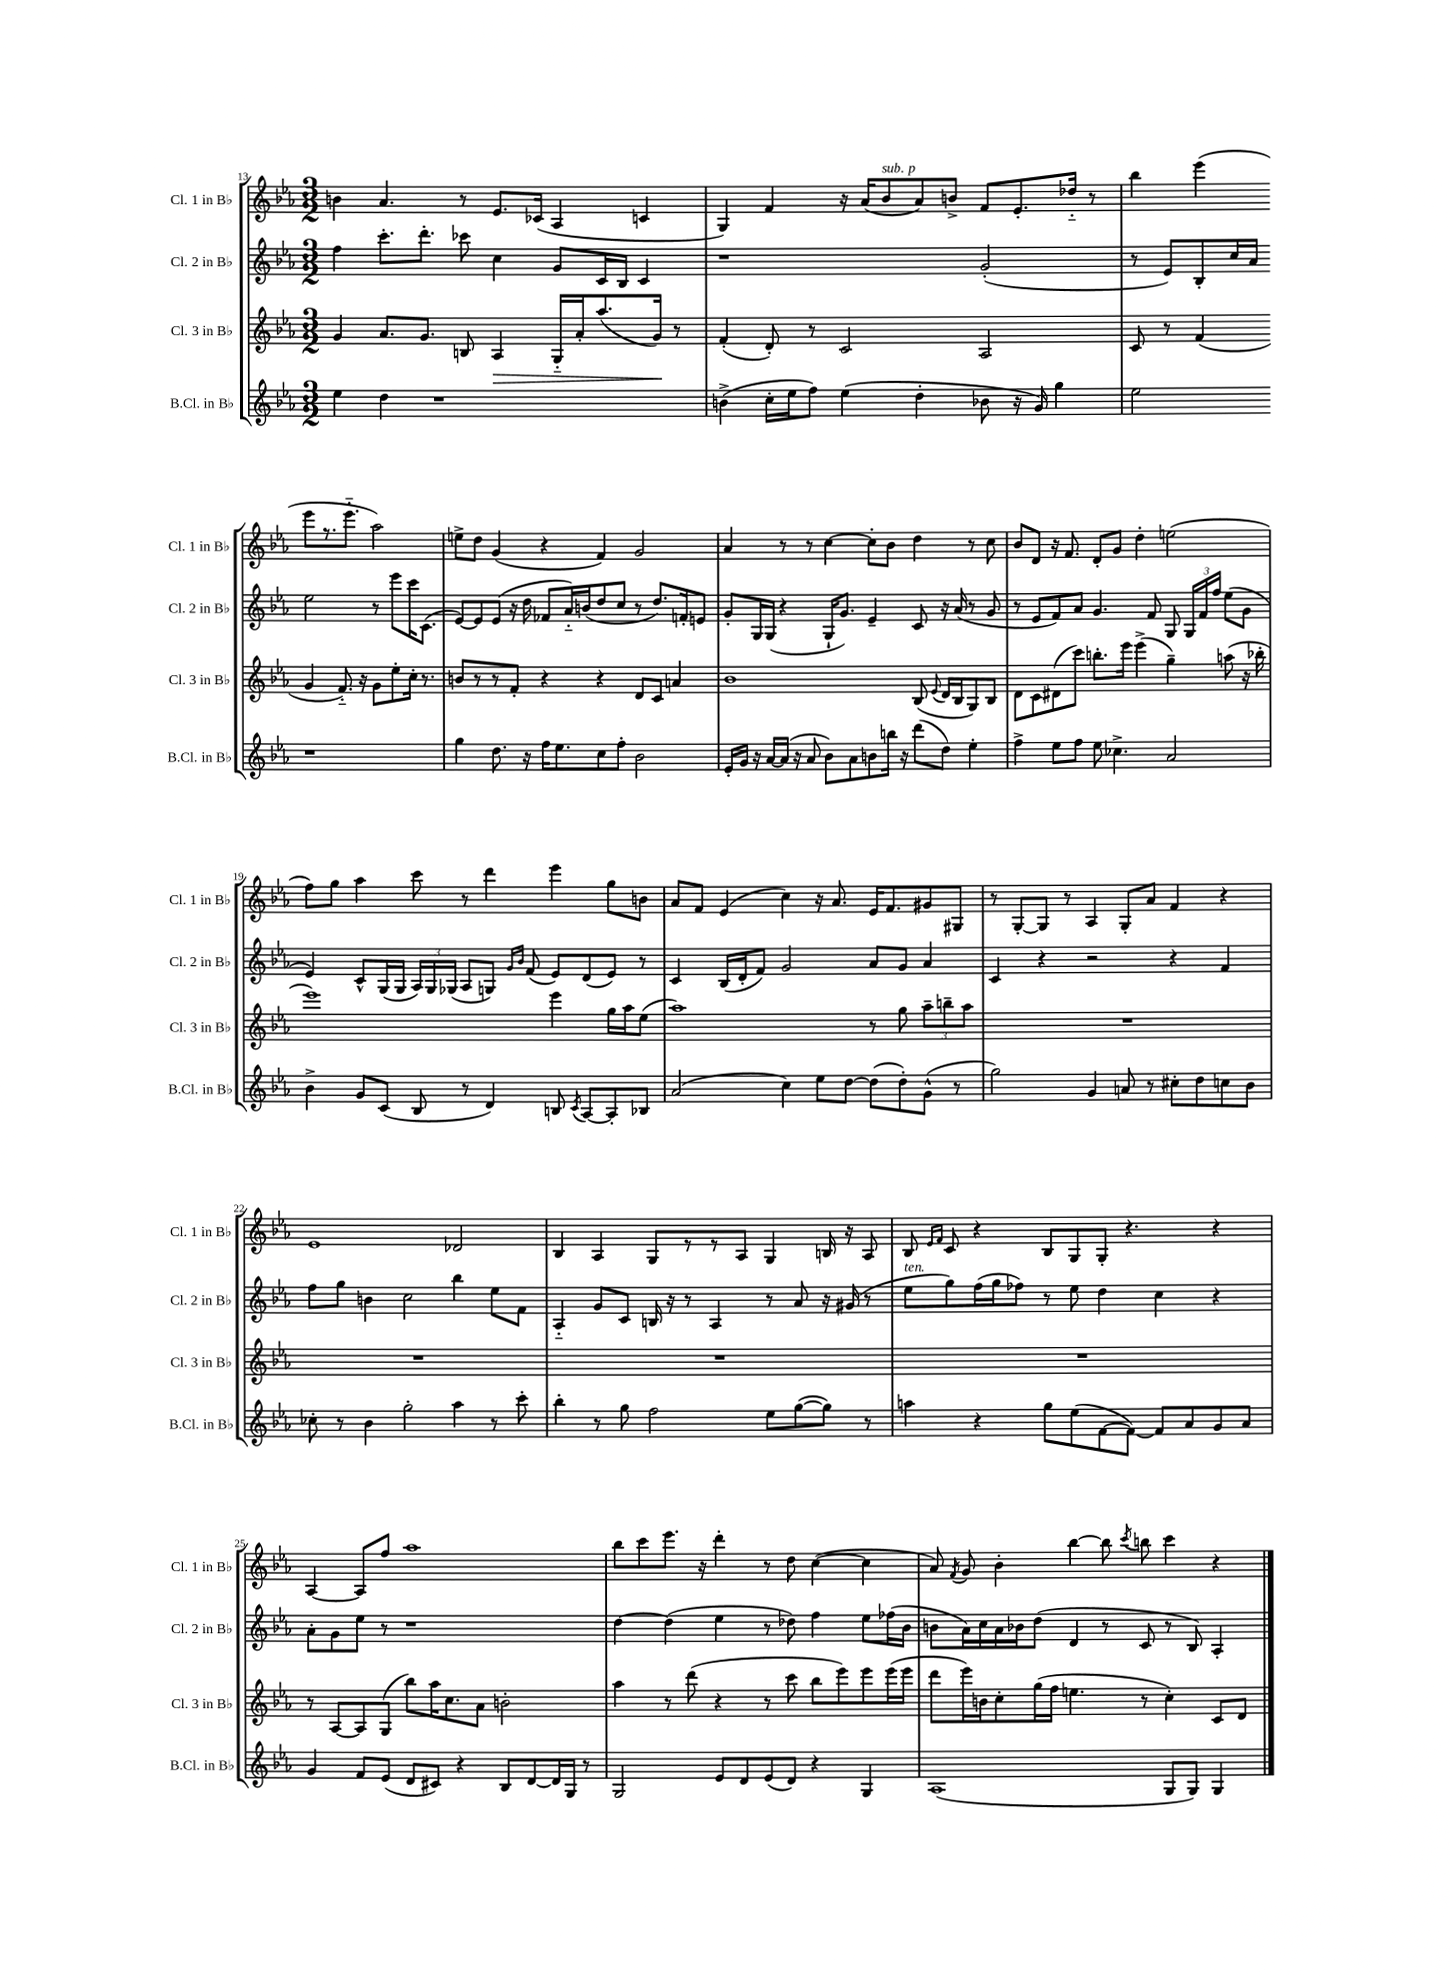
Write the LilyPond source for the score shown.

<<
\new StaffGroup <<
\new Staff = "s0" \with { instrumentName = "Cl. 1 in Bb" shortInstrumentName = "Cl. 1 in Bb" } {
    \clef treble \key ees \major \numericTimeSignature \time 3/2
    \autoBeamOff b'4 aes'4. r8 ees'8.[ ces'16]( aes4 c'4 |
    g4) f'4 r16 aes'16[( bes'8^\markup { \italic "sub. p" } aes'8) b'8]-> f'8[ ees'8.-. des''16]-_ r8 |
    bes''4 ees'''4( ees'''8[ r8. ees'''8.]-_ aes''2) |
    e''8[-> d''8] g'4( r4 f'4) g'2 |
    aes'4 r8 r8 c''4~ c''8[-. bes'8] d''4 r8 c''8 |
    bes'8[ d'8] r16 f'8. d'8[-. g'8] d''4-. e''2( |
    f''8[) g''8] aes''4 c'''8 r8 d'''4 ees'''4 g''8[ b'8] |
    aes'8[ f'8] ees'4( c''4) r16 aes'8. ees'16[ f'8. gis'8 gis8] |
    r8 g8[~-. g8] r8 aes4 g8[-. aes'8] f'4 r4 |
    ees'1 des'2 |
    bes4 aes4 g8[ r8 r8 aes8] g4 b16 r16 aes8 |
    bes8 \grace { ees'16[ f'16] } c'8 r4 bes8[ g8 g8]-. r4. r4 |
    aes4~ aes8[ f''8] aes''1 |
    bes''8[ c'''8 ees'''8.] r16 d'''4-. r8 d''8 c''4~( c''4 |
    aes'8) \acciaccatura { f'8 } g'8 bes'4-. bes''4~ bes''8 \acciaccatura { c'''8 } b''8 c'''4 r4 \bar "|." |
}
\new Staff = "s1" \with { instrumentName = "Cl. 2 in Bb" shortInstrumentName = "Cl. 2 in Bb" } {
    \clef treble \key ees \major \numericTimeSignature \time 3/2
    \autoBeamOff f''4 c'''8.[-. d'''8.]-. ces'''8 c''4 g'8[ c'16 bes16] c'4 |
    r1 g'2-.( |
    r8 ees'8[) bes8-. c''16 aes'16] ees''2 r8 ees'''8[ c'''16 c'8.]( |
    ees'8[~) ees'8 ees'8]( r16 d''16 fes'8[ aes'16-_) b'16( d''8 c''8] r8 d''8.[) f'16-. e'8] |
    g'8[-. g16 g16]( r4 g16[-! g'8.]) ees'4-- c'8 r16 aes'16( r8 g'8 |
    r8 ees'8[ f'8) aes'8] g'4. f'8 g8 \tuplet 3/2 { g16[ f'16 f''16] } ees''8[( g'8] |
    ees'4) c'8[-^ g16( g16] \tuplet 3/2 { aes16[) g16 ges16]( } aes8[ g8]) \grace { g'16[ bes'16] } f'8( ees'8[) d'8( ees'8]) r8 |
    c'4 bes16[( d'16-. f'8]) g'2 aes'8[ g'8] aes'4 |
    c'4 r4 r2 r4 f'4 |
    f''8[ g''8] b'4 c''2 bes''4 ees''8[ f'8] |
    aes4-_ g'8[ c'8] b16 r16 r8 aes4 r8 aes'8 r16 gis'16( r8 |
    ees''8[^\markup { \italic "ten." } g''8) f''16( g''16 fes''8]) r8 ees''8 d''4 c''4 r4 |
    aes'8[-. g'8 ees''8] r8 r1 |
    d''4~ d''4( ees''4 r8 des''8) f''4 ees''8[ fes''16( bes'16] |
    b'8[ aes'16) c''16 aes'16 bes'16 d''8]( d'4 r8 c'8 r8 bes8) aes4-. \bar "|." |
}
\new Staff = "s2" \with { instrumentName = "Cl. 3 in Bb" shortInstrumentName = "Cl. 3 in Bb" } {
    \clef treble \key ees \major \numericTimeSignature \time 3/2
    \autoBeamOff g'4 aes'8.[ g'8.] b8 aes4\> g16[-_ aes'16-. aes''8.( g'16]\!) r8 |
    f'4-.( d'8-.) r8 c'2 aes2 |
    c'8 r8 f'4( g'4 f'8.-_) r16 g'8[ ees''8-. c''16]-. r8. |
    b'8[ r8 r8 f'8]-. r4 r4 d'8[ c'8] a'4 |
    bes'1 bes8( \appoggiatura { ees'8 } d'16[ bes16 g8) bes8] |
    d'8[ c'8 dis'8( c'''8]) b''8.[-. ees'''16] ees'''4->( g''4--) a''8( r16 bes''16-. |
    ees'''1) ees'''4 g''16[ aes''16 ees''8]( |
    aes''1) r8 g''8 \tuplet 3/2 { aes''8[-- b''8-- aes''8] } |
    R1. |
    R1. |
    R1. |
    R1. |
    r8 aes8[~ aes8 g8]( bes''8[) aes''16 c''8. aes'8] b'2-. |
    aes''4 r8 d'''8( r4 r8 c'''8 bes''8[ ees'''8) ees'''8 ees'''16( ees'''16] |
    d'''8[ ees'''16) b'16 c''8-. g''16( f''16] e''4. r8 c''4-.) c'8[ d'8] \bar "|." |
}
\new Staff = "s3" \with { instrumentName = "B.Cl. in Bb" shortInstrumentName = "B.Cl. in Bb" } {
    \clef treble \key ees \major \numericTimeSignature \time 3/2
    \autoBeamOff ees''4 d''4 r1 |
    b'4->( c''16[-. ees''16 f''8]) ees''4( d''4-. bes'8 r16 g'16) g''4 |
    ees''2 r1 |
    g''4 d''8. r16 f''16[ ees''8. c''8 f''8]-. bes'2 |
    ees'16[-. g'16] r16 aes'16[~ aes'16]( r16 aes'8 bes'8[) aes'8 b'8 b''16] r16 d'''8[( d''8]) ees''4-. |
    f''4-> ees''8[ f''8] ees''8 ces''4.-> aes'2 |
    bes'4-> g'8[ c'8]( bes8 r8 d'4) b8 \acciaccatura { c'8 } aes8[~ aes8-. bes8] |
    aes'2( c''4) ees''8[ d''8]~ d''8[( d''8-.) g'8]-^( r8 |
    g''2) g'4 a'8 r8 cis''8[-. d''8 c''8 bes'8] |
    ces''8-. r8 bes'4 g''2-. aes''4 r8 c'''8-. |
    bes''4-. r8 g''8 f''2 ees''8[ g''8~( g''8]) r8 |
    a''4 r4 g''8[ ees''8( f'8~ f'8]~) f'8[ aes'8 g'8 aes'8] |
    g'4 f'8[ ees'8]( d'8[ cis'8]) r4 bes8[ d'8~ d'16 g16] r8 |
    g2 ees'8[ d'8 ees'8( d'8]) r4 g4 |
    aes1( g8[ g8]) g4 \bar "|." |
}
>>
>>
\layout { \context { \Score currentBarNumber = #13 } }
